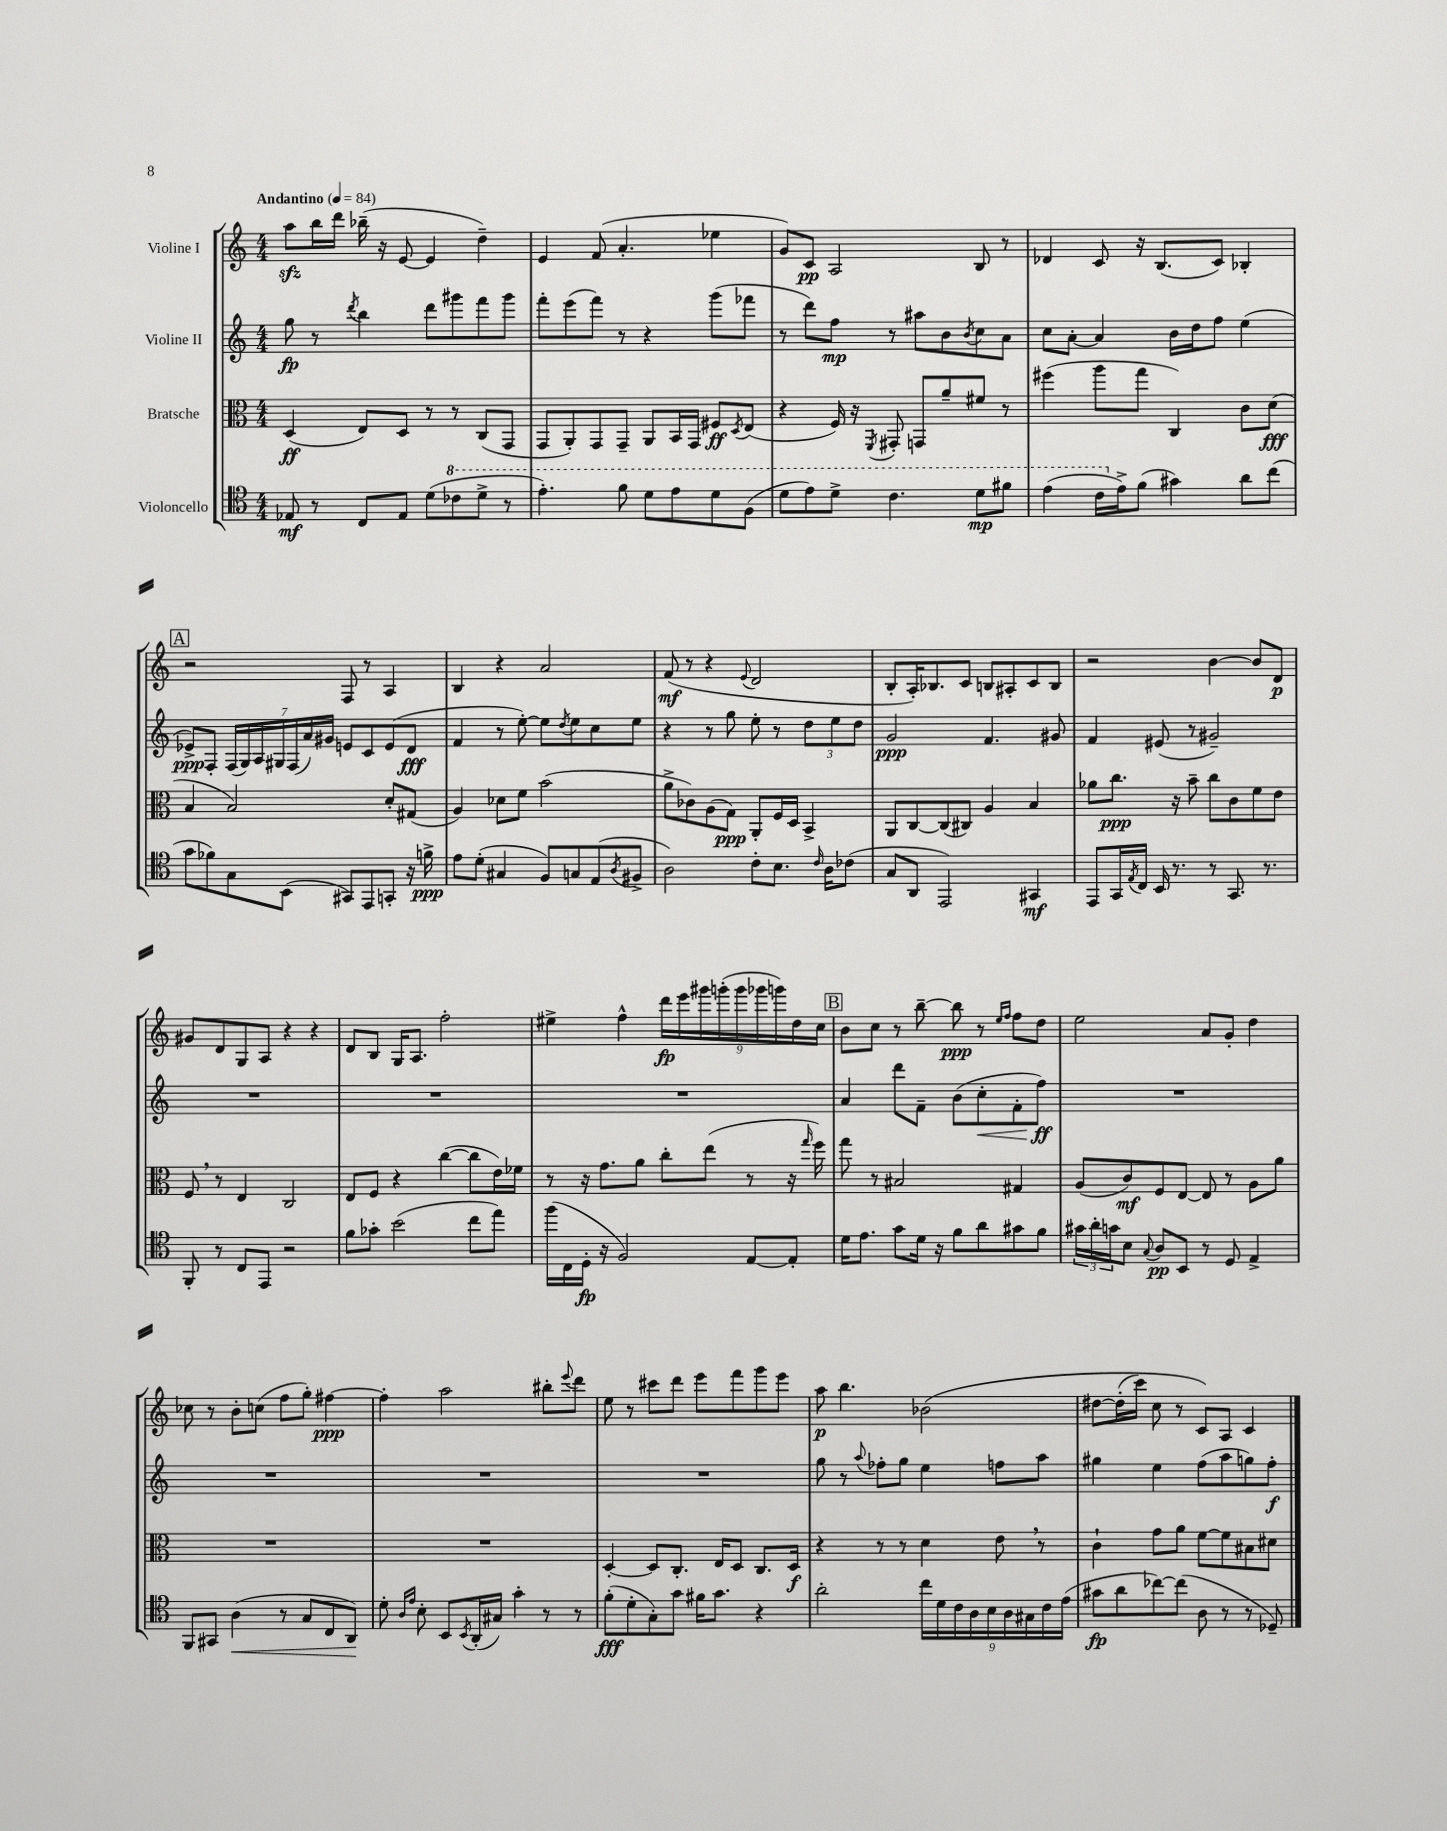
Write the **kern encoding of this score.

**kern	**dynam	**kern	**dynam	**kern	**dynam	**kern	**dynam
*part4	*part4	*part3	*part3	*part2	*part2	*part1	*part1
*staff4	*staff4	*staff3	*staff3	*staff2	*staff2	*staff1	*staff1
*I"Violoncello	*	*I"Bratsche	*	*I"Violine II	*	*I"Violine I	*
*clefC4	*	*clefC3	*	*clefG2	*	*clefG2	*
*k[]	*	*k[]	*	*k[]	*	*k[]	*
*M4/4	*	*M4/4	*	*M4/4	*	*M4/4	*
*MM84	*	*MM84	*	*MM84	*	*MM84	*
=1	=1	=1	=1	=1	=1	=1	=1
!	!	!	!	!	!	!LO:TX:a:B:t=Andantino	!
8E-X/	mf	(4D/	ff	8gg\	fp	8aazz\L	.
8r	.	.	.	8r	.	16bb\L	.
.	.	.	.	.	.	16ddd\JJ	.
.	.	.	.	8qddd/	.	.	.
8C/L	.	8E/L)	.	4bb\	.	(16bb-X~\	.
.	.	.	.	.	.	16r	.
8E-/J	.	8D/J	.	.	.	[8e/	.
(8d\L	.	8r	.	8ddd\L	.	4e/]	.
*8va	*	*	*	*	*	*	*
8cc-X\	.	8r	.	8ggg#X\	.	.	.
8dd^\J	.	(8C/L	.	8fff\	.	4dd~\)	.
8r	.	8GG/J	.	8ggg#\J	.	.	.
=2	=2	=2	=2	=2	=2	=2	=2
4.ee'\)	.	8GG/L	.	8fff'\L	.	4e/	.
.	.	8AA'/)	.	(8eee\	.	.	.
.	.	8GG/	.	8fff\J)	.	(8f/	.
8ff\	.	8GG~/J	.	8r	.	4.a'/	.
8dd\L	.	8AA/L	.	4r	.	.	.
8ee\	.	16BB/L	.	.	.	.	.
.	.	16GG/JJ	.	.	.	.	.
8dd\	.	8F#X/L	ff	(8ggg\L	.	4ee-X\	.
.	.	8qD/	.	.	.	.	.
(8f\J	.	(8E/J	.	8fff-X\J	.	.	.
=3	=3	=3	=3	=3	=3	=3	=3
8dd\L	.	4r	.	8r	.	8g/L)	.
8ee\)	.	.	.	8ddd\L)	.	8c/J	pp
8dd^\J	.	16F/)	.	8ff\J	mp	2A/	.
.	.	16r	.	.	.	.	.
.	.	8qFF/	.	.	.	.	.
4.cc\	.	8GG#X'/	.	8r	.	.	.
.	.	8GGn/L	.	8aa#X\L	.	.	.
.	.	8a~/	.	8b\	.	.	.
.	.	.	.	8qb/	.	.	.
8dd\L	mp	8f#X/J	.	8cc\	.	8B/	.
8ff#X\J	.	8r	.	8a\J	.	8r	.
=4	=4	=4	=4	=4	=4	=4	=4
(4ee\	.	(4ff#X\	.	8cc\L	.	4d-X/	.
.	.	.	.	[8a'\J	.	.	.
16cc\LL	.	8aa\L	.	4a/]	.	8c/	.
*X8va	*	*	*	*	*	*	*
16e^\J)	.	.	.	.	.	.	.
(8f\J	.	8gg\J	.	.	.	16r	.
.	.	.	.	.	.	(8.B/L	.
4g#X\)	.	4C/)	.	16b\LL	.	.	.
.	.	.	.	16dd\J	.	.	.
.	.	.	.	8ff\J	.	8c/J)	.
8a\L	.	8c\L	.	(4ee\	.	4B-X'/	.
(8cc\J	.	(8d\J	fff	.	.	.	.
!!LO:LB:g=z
!!LO:REH:place=s1:t=A
=5	=5	=5	=5	=5	=5	=5	=5
8g\L	.	4B/	.	8e-X^/L)	ppp	2r	.
8f-X\)	.	.	.	8F'/J	.	.	.
8G\	.	2B/)	.	(28F/LL	.	.	.
.	.	.	.	28G/)	.	.	.
.	.	.	.	28A/	.	.	.
.	.	.	.	28G#X/	.	.	.
(8BB\J	.	.	.	.	.	.	.
.	.	.	.	(28F/	.	.	.
.	.	.	.	28a/)	.	.	.
.	.	.	.	28g#X/JJ	.	.	.
8GG#X/L)	.	.	.	8en/L	.	8F/	.
8EE/	.	.	.	8c/	.	8r	.
8GGn'/J	.	8d'/L	.	(8e/	.	4A/	.
16r	.	(8G#X/J	.	8d/J	fff	.	.
16fn^\	ppp	.	.	.	.	.	.
=6	=6	=6	=6	=6	=6	=6	=6
8e\L	.	4A/)	.	4f/	.	4B/	.
(8d'\J	.	.	.	.	.	.	.
4G#X/	.	8d-X\L	.	8r	.	4r	.
.	.	8f\J	.	[8ee'\)	.	.	.
8F/L)	.	(2b\	.	8ee\L]	.	2a/	.
.	.	.	.	8qdd/	.	.	.
8Gn/	.	.	.	8ee\	.	.	.
(8E/	.	.	.	8cc\	.	.	.
8qA/	.	.	.	.	.	.	.
8F#X^/J	.	.	.	8ee\J	.	.	.
=7	=7	=7	=7	=7	=7	=7	=7
2A\)	.	8a^\L	.	4r	.	(8f/	mf
.	.	8c-X\)	.	.	.	8r	.
.	.	(8A\	.	8r	.	4r	.
.	.	8G\J)	ppp	8gg\	.	.	.
.	.	.	.	.	.	8qqe/	.
8c'\L	.	8AA'/L	.	8ee'\	.	2d/	.
8.B\J	.	16F/L	.	8r	.	.	.
.	.	16D/JJ	.	.	.	.	.
.	.	4BB^/	.	12dd\L	.	.	.
16qqc/	.	.	.	.	.	.	.
16A\KL	.	.	.	.	.	.	.
.	.	.	.	12ee\	.	.	.
(8c-X\J	.	.	.	.	.	.	.
.	.	.	.	12dd\J	.	.	.
=8	=8	=8	=8	=8	=8	=8	=8
8G/L	.	8AA/L	.	2g/	ppp	8B'/L	.
8AA/J	.	[8C/	.	.	.	16A'/K)	.
.	.	.	.	.	.	8.B-X/	.
2EE/)	.	(8C/]	.	.	.	.	.
.	.	8C#X/J)	.	.	.	8c/J	.
.	.	4A/	.	4.f/	.	8Bn/L	.
.	.	.	.	.	.	8A#X'/	.
4GG#X/	mf	4B/	.	.	.	8c/	.
.	.	.	.	8g#X/	.	8B/J	.
=9	=9	=9	=9	=9	=9	=9	=9
8EE/L	.	8a-X\L	.	4f/	.	2r	.
16GG/L	.	8.cc\J	ppp	.	.	.	.
8qE/	.	.	.	.	.	.	.
16C/JJ	.	.	.	.	.	.	.
16BB/	.	.	.	(8e#X/	.	.	.
8.r	.	16r	.	.	.	.	.
.	.	8b~\	.	8r	.	.	.
8r	.	8cc\L	.	2g#X~/)	.	[4b\	.
8.GG/	.	8c\	.	.	.	.	.
.	.	8f\	.	.	.	8b/L]	.
8.r	.	.	.	.	.	.	.
.	.	8e\J	.	.	.	8d/J	p
!!LO:LB:g=z
=10	=10	=10	=10	=10	=10	=10	=10
8FF'/	.	8F,/	.	1r	.	8g#X/L	.
8r	.	8r	.	.	.	8d/	.
8C/L	.	4E/	.	.	.	8G/	.
8EE/J	.	.	.	.	.	8A/J	.
2r	.	2C/	.	.	.	4r	.
.	.	.	.	.	.	4r	.
=11	=11	=11	=11	=11	=11	=11	=11
8f\L	.	8E/L	.	1r	.	8d/L	.
8g-X'\J	.	8F/J	.	.	.	8B/J	.
(2b\	.	4r	.	.	.	16G/KL	.
.	.	.	.	.	.	8.A/J	.
.	.	([4cc\	.	.	.	2ff'\	.
8cc\L	.	8cc\L]	.	.	.	.	.
8ee\J)	.	16e\L)	.	.	.	.	.
.	.	16f-X\JJ	.	.	.	.	.
=12	=12	=12	=12	=12	=12	=12	=12
(16ff\LL	.	8r	.	1r	.	4ee#X^\	.
16C\	.	.	.	.	.	.	.
16D'\JJ	fp	16r	.	.	.	.	.
16r	.	8.g\L	.	.	.	.	.
2F/)	.	.	.	.	.	4ff^^\	.
.	.	8a\J	.	.	.	.	.
.	.	8cc'\L	.	.	.	18ddd\LL	fp
.	.	.	.	.	.	18eee\	.
.	.	.	.	.	.	18ggg#X\	.
.	.	(8ee\J	.	.	.	.	.
.	.	.	.	.	.	(18gggn'\	.
.	.	.	.	.	.	18ggg\	.
[8E/L	.	8r	.	.	.	.	.
.	.	.	.	.	.	18ggg-X\	.
.	.	.	.	.	.	18gggn\)	.
8E'/J]	.	16r	.	.	.	.	.
.	.	.	.	.	.	18dd\	.
.	.	16qqgg/	.	.	.	.	.
.	.	16ff\)	.	.	.	.	.
.	.	.	.	.	.	18cc\JJ	.
!!LO:REH:place=s1:t=B
=13	=13	=13	=13	=13	=13	=13	=13
16d\KL	.	8gg\	.	4a/	.	8b\L	.
8.e\J	.	.	.	.	.	.	.
.	.	8r	.	.	.	8cc\J	.
8g\L	.	2B#X/	.	8ddd\L	.	8r	.
16d\Jk	.	.	.	8f~\J	.	[8bb~\	.
16r	.	.	.	.	.	.	.
8f\L	.	.	.	(8b\L	.	8bb\]	ppp
!	!	!	!	!	!LO:HP:b	!	!
8a\	.	.	.	8cc'\	<	8r	.
.	.	.	.	.	.	16qqee/LL	.
.	.	.	.	.	.	16qqff/JJ	.
8g#X\	.	4G#X/	.	8f'\	.	8ff\L	.
8f\J	.	.	.	8ff\J)	ff	8dd\J	.
.	.	.	.	.	[	.	.
=14	=14	=14	=14	=14	=14	=14	=14
24g#X\LL	.	(8A/L	.	1r	.	2ee\	.
24a'\	.	.	.	.	.	.	.
24gn\J	.	.	.	.	.	.	.
8B\J	.	8c/)	mf	.	.	.	.
8qqG/	.	.	.	.	.	.	.
8A/L	pp	8F/	.	.	.	.	.
8BB/J	.	[8E/J	.	.	.	.	.
8r	.	8E/]	.	.	.	8a/L	.
8D/	.	8r	.	.	.	8g'/J	.
4E^/	.	8A\L	.	.	.	4dd\	.
.	.	8a\J	.	.	.	.	.
!!LO:LB:g=z
=15	=15	=15	=15	=15	=15	=15	=15
8FF/L	.	1r	.	1r	.	8cc-X\	.
8GG#X/J	.	.	.	.	.	8r	.
!	!LO:HP:b	!	!	!	!	!	!
(4A\	<	.	.	.	.	8b'\L	.
.	.	.	.	.	.	(8ccn\J	.
8r	.	.	.	.	.	8ff\L	.
8G/L	.	.	.	.	.	8gg'\J)	.
8C/	.	.	.	.	.	[4ff#X\	ppp
8AA/J)	.	.	.	.	.	.	.
.	[	.	.	.	.	.	.
=16	=16	=16	=16	=16	=16	=16	=16
8d'\	.	1r	.	1r	.	4ff#'\]	.
16qqA/LL	.	.	.	.	.	.	.
16qqe/JJ	.	.	.	.	.	.	.
8B'\	.	.	.	.	.	.	.
8BB/L	.	.	.	.	.	2aa\	.
8qBB/	.	.	.	.	.	.	.
(16AA'/L	.	.	.	.	.	.	.
16G#X/JJ)	.	.	.	.	.	.	.
4g'\	.	.	.	.	.	.	.
8r	.	.	.	.	.	8bb#X'\L	.
.	.	.	.	.	.	8qqeee/	.
8r	.	.	.	.	.	8ddd\J	.
=17	=17	=17	=17	=17	=17	=17	=17
(8f'\L	fff	[4D'/	.	1r	.	8ee\	.
8d'\	.	.	.	.	.	8r	.
8G'\)	.	8D/L]	.	.	.	8ccc#X\L	.
8g\J	.	8.C'/J	.	.	.	8ddd\J	.
16f#X\KL	.	.	.	.	.	8eee\L	.
8.g\J	.	16E/KL	.	.	.	.	.
.	.	8D/J	.	.	.	8fff\	.
4r	.	8.C/L	.	.	.	8ggg\	.
.	.	.	.	.	.	8eee\J	.
.	.	16D/Jk	f	.	.	.	.
=18	=18	=18	=18	=18	=18	=18	=18
2a'\	.	4r	.	8gg\	.	8aa\	p
.	.	.	.	8r	.	4.bb\	.
.	.	.	.	8qqaa/	.	.	.
.	.	8r	.	8ff-X'\L	.	.	.
.	.	8r	.	8gg\J	.	.	.
18cc\LL	.	4d\	.	4ee\	.	(2b-X\	.
18d\	.	.	.	.	.	.	.
18c\	.	.	.	.	.	.	.
18A\	.	.	.	.	.	.	.
18B\	.	.	.	.	.	.	.
.	.	8e,\	.	8ffn\L	.	.	.
18A\	.	.	.	.	.	.	.
18G#X\	.	.	.	.	.	.	.
.	.	8r	.	8aa\J	.	.	.
18c\	.	.	.	.	.	.	.
(18e\JJ	.	.	.	.	.	.	.
=19	=19	=19	=19	=19	=19	=19	=19
8g#X\L	fp	4c`\	.	4gg#X\	.	[8dd#X\L	.
8a\	.	.	.	.	.	(16dd#'\L]	.
.	.	.	.	.	.	16ccc\JJ)	.
[8cc-X\)	.	8g\L	.	4ee\	.	8cc\	.
(8cc-\J]	.	8a\J	.	.	.	8r	.
8A\	.	[8f\L	.	(8ff\L	.	8c/L)	.
8r	.	8f\]	.	8aa\	.	8A/J	.
8r	.	8B#X\	.	8ggn\)	.	4c/	.
8D-X~/)	.	8d#X\J	.	8ff'\J	f	.	.
==	==	==	==	==	==	==	==
*-	*-	*-	*-	*-	*-	*-	*-
